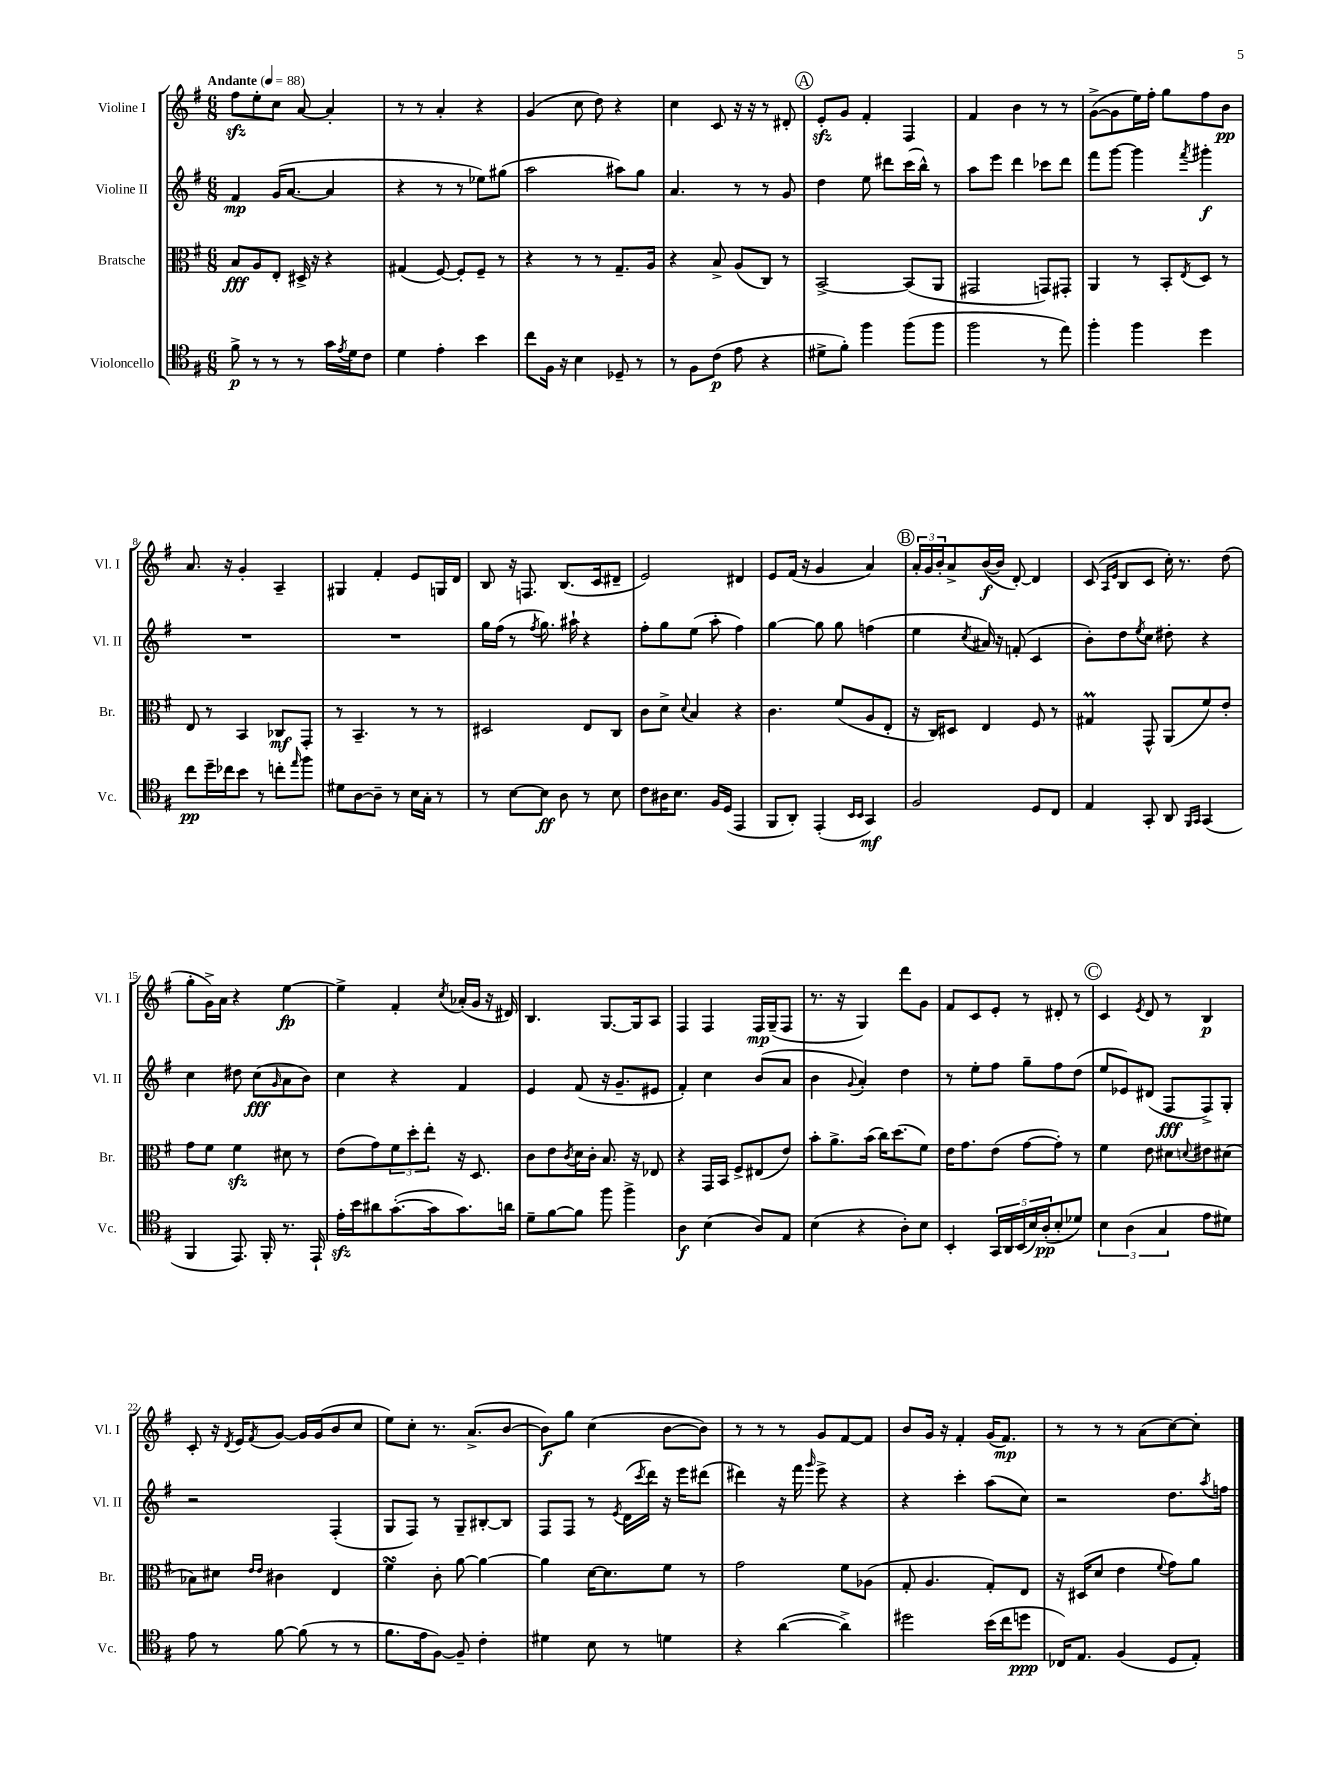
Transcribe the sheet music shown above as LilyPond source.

<<
\new StaffGroup <<
\new Staff = "s0" \with { instrumentName = "Violine I" shortInstrumentName = "Vl. I" } {
    \clef treble \key g \major \numericTimeSignature \time 6/8 \tempo "Andante" 4 = 88
    fis''8\sfz e''8-. c''8 a'8~ a'4-. |
    r8 r8 a'4-. r4 |
    g'4( c''8 d''8) r4 |
    c''4 c'8 r16 r16 r8 dis'8-. |
    \mark \markup { \circle "A" } e'8-.\sfz g'8 fis'4-. fis4 |
    fis'4 b'4 r8 r8 |
    g'8~->( g'8 e''16) fis''16-. g''8 fis''8 b'8\pp |
    a'8. r16 g'4-. a4-- |
    gis4 fis'4-. e'8 g16 d'16 |
    b8 r16 f8. b8.( c'16 dis'8-- |
    e'2) dis'4 |
    e'8 fis'16( r16 g'4 a'4) |
    \mark \markup { \circle "B" } \tuplet 3/2 { a'16-. g'16 b'16-. } a'8-> b'16~\f( b'16 d'8~-.) d'4 |
    c'8( \grace { a16 e'16 } b8 c'8 c''16-.) r8. d''8( |
    g''8-. g'16->) a'16 r4 e''4~\fp |
    e''4-> fis'4-. \acciaccatura { c''8 } aes'16-.( g'16 r16 dis'16) |
    b4. g8.~ g16 a8 |
    fis4 fis4 fis16\mp g16--( fis8 |
    r8. r16 g4) d'''8 g'8 |
    fis'8 c'8 e'8-. r8 dis'8-. r8 |
    \mark \markup { \circle "C" } c'4 \acciaccatura { e'8 } d'8 r8 b4\p |
    c'8-. r16 \acciaccatura { d'8 } e'16 \acciaccatura { fis'8 } g'8~ g'16 g'16( b'8 c''8 |
    e''8) c''8-. r8. a'8.->( b'8~ |
    b'8\f) g''8 c''4( b'8~ b'8) |
    r8 r8 r8 g'8 fis'8~ fis'8 |
    b'8 g'16 r16 fis'4-. g'16( fis'8.\mp) |
    r8 r8 r8 a'8( c''8~) c''8-. \bar "|." |
}
\new Staff = "s1" \with { instrumentName = "Violine II" shortInstrumentName = "Vl. II" } {
    \clef treble \key g \major \numericTimeSignature \time 6/8
    fis'4\mp g'16( a'8.~ a'4 |
    r4 r8 r8 ees''8) gis''8( |
    a''2 ais''8) g''8 |
    a'4. r8 r8 g'8 |
    \mark \markup { \circle "A" } d''4 e''8 dis'''8 c'''16( b''16-^) r8 |
    a''8 e'''8 d'''4 ces'''8 d'''8 |
    fis'''8 g'''8~ g'''4 \acciaccatura { fis'''8 } gis'''4-.\f |
    R2. |
    R2. |
    g''16 fis''16( r8 \acciaccatura { fis''8 } g''8.) ais''16-! r4 |
    fis''8-. g''8 e''8( a''8-. fis''4) |
    g''4~ g''8 g''8 f''4( |
    \mark \markup { \circle "B" } e''4 \acciaccatura { c''8 } ais'16) r16 f'8-.( c'4 |
    b'8-.) d''8 \acciaccatura { e''8 } c''8 dis''8-. r4 |
    c''4 dis''8 c''8\fff( \grace { g'16 } a'8 b'8) |
    c''4 r4 fis'4 |
    e'4 fis'8( r16 g'8.-- eis'8 |
    fis'4-.) c''4 b'8( a'8 |
    b'4 \appoggiatura { g'8 } a'4-.) d''4 |
    r8 e''8-. fis''8 g''8-- fis''8 d''8( |
    \mark \markup { \circle "C" } e''8 ees'8) dis'8( fis8\fff fis8->) g8-. |
    r2 fis4-.( |
    g8 fis8) r8 g8-- bis8~-. bis8 |
    fis8 fis8 r8 \acciaccatura { e'8 } d'16( \acciaccatura { c'''8 } d'''16) r16 e'''16 dis'''8( |
    dis'''4) r16 fis'''16 \grace { g'''16 } e'''8-> r4 |
    r4 c'''4-. a''8( c''8) |
    r2 d''8. \acciaccatura { a''8 } f''16 \bar "|." |
}
\new Staff = "s2" \with { instrumentName = "Bratsche" shortInstrumentName = "Br." } {
    \clef alto \key g \major \numericTimeSignature \time 6/8
    b8\fff a8 e8-. dis16-> r16 r4 |
    gis4( fis8~) fis8-. fis8-- r8 |
    r4 r8 r8 g8.-- a16 |
    r4 b8-> a8( c8) r8 |
    \mark \markup { \circle "A" } b,2~-> b,8( a,8 |
    gis,2 g,8) gis,8-. |
    a,4 r8 b,8-. \acciaccatura { e8 } d8 r8 |
    e8 r8 b,4 ces8\mf g,8-. |
    r8 b,4.-- r8 r8 |
    dis2 e8 c8 |
    c'8 d'8-> \appoggiatura { d'8 } b4 r4 |
    c'4. fis'8( a8 e8-. |
    \mark \markup { \circle "B" } r16 c16) dis8 e4 fis8 r8 |
    gis4\prall g,8-^ a,8( fis'8) e'8-. |
    g'8 fis'8 fis'4\sfz dis'8 r8 |
    e'8( g'8) \tuplet 3/2 { fis'8 d''8-. e''8-. } r16 d8. |
    c'8 e'8 \acciaccatura { c'8 } d'16 c'16-. b8. r16 ees8 |
    r4 g,16 b,16 fis8-> eis8( e'8) |
    b'8-. a'8.-> b'16( c''16) d''8.( fis'8) |
    e'16 g'8. e'8( g'8~ g'8-.) r8 |
    \mark \markup { \circle "C" } fis'4 e'8 dis'8 \appoggiatura { d'8 } eis'8 dis'8( |
    bes8) dis'8 \grace { e'16 e'16 } cis'4 e4 |
    fis'4\turn c'8-. a'8~ a'4~ |
    a'4 d'16~ d'8. fis'8 r8 |
    g'2 fis'8 aes8( |
    g8-. a4. g8-.) e8 |
    r16 dis16( d'8 e'4 \appoggiatura { fis'8 } g'8) a'8 \bar "|." |
}
\new Staff = "s3" \with { instrumentName = "Violoncello" shortInstrumentName = "Vc." } {
    \clef tenor \key g \major \numericTimeSignature \time 6/8
    fis'8->\p r8 r8 r8 g'16 \acciaccatura { e'8 } d'16 c'8 |
    d'4 e'4-. b'4 |
    c''8 fis16 r16 b4 des8-- r8 |
    r8 fis8 c'8\p( e'8 r4 |
    \mark \markup { \circle "A" } dis'8-> fis'8-.) fis''4 fis''8( fis''8 |
    fis''2 r8 e''8) |
    fis''4-. fis''4 d''4 |
    c''8\pp d''16-- ces''16 b'8 r8 c''8-. \grace { e''16 } fis''8 |
    dis'8 a8~ a8-- r8 b16 g16-. r8 |
    r8 b8~ b8\ff a8 r8 b8 |
    c'8 ais16 b8. fis16 d16( e,4 |
    fis,8 a,8-.) e,4-.( \grace { b,16 b,16 } g,4\mf) |
    \mark \markup { \circle "B" } fis2 d8 c8 |
    e4 g,8-. a,8 \grace { fis,16 g,16 } g,4( |
    fis,4 e,8.) fis,16-. r8. e,16-! |
    e'16-.\sfz b'16 ais'8 g'8.~-.( g'16 g'8.) a'16 |
    d'8-- fis'8~ fis'8 fis''8 fis''4-> |
    a4\f b4( a8) e8 |
    b4( r4 a8-.) b8 |
    b,4-. \tuplet 5/4 { g,16 a,16 b,16( b16) a16-.\pp( } b8-. des'8) |
    \mark \markup { \circle "C" } \tuplet 3/2 { b4 a4( g4 } e'8 dis'8) |
    e'8 r8 fis'8~ fis'8( r8 r8 |
    fis'8. e'16 fis8~) fis8-- c'4-. |
    dis'4 b8 r8 d'4 |
    r4 a'4~( a'4->) |
    dis''2 b'16( c''16 d''8\ppp |
    ces16) e8. fis4( d8 e8-.) \bar "|." |
}
>>
>>
